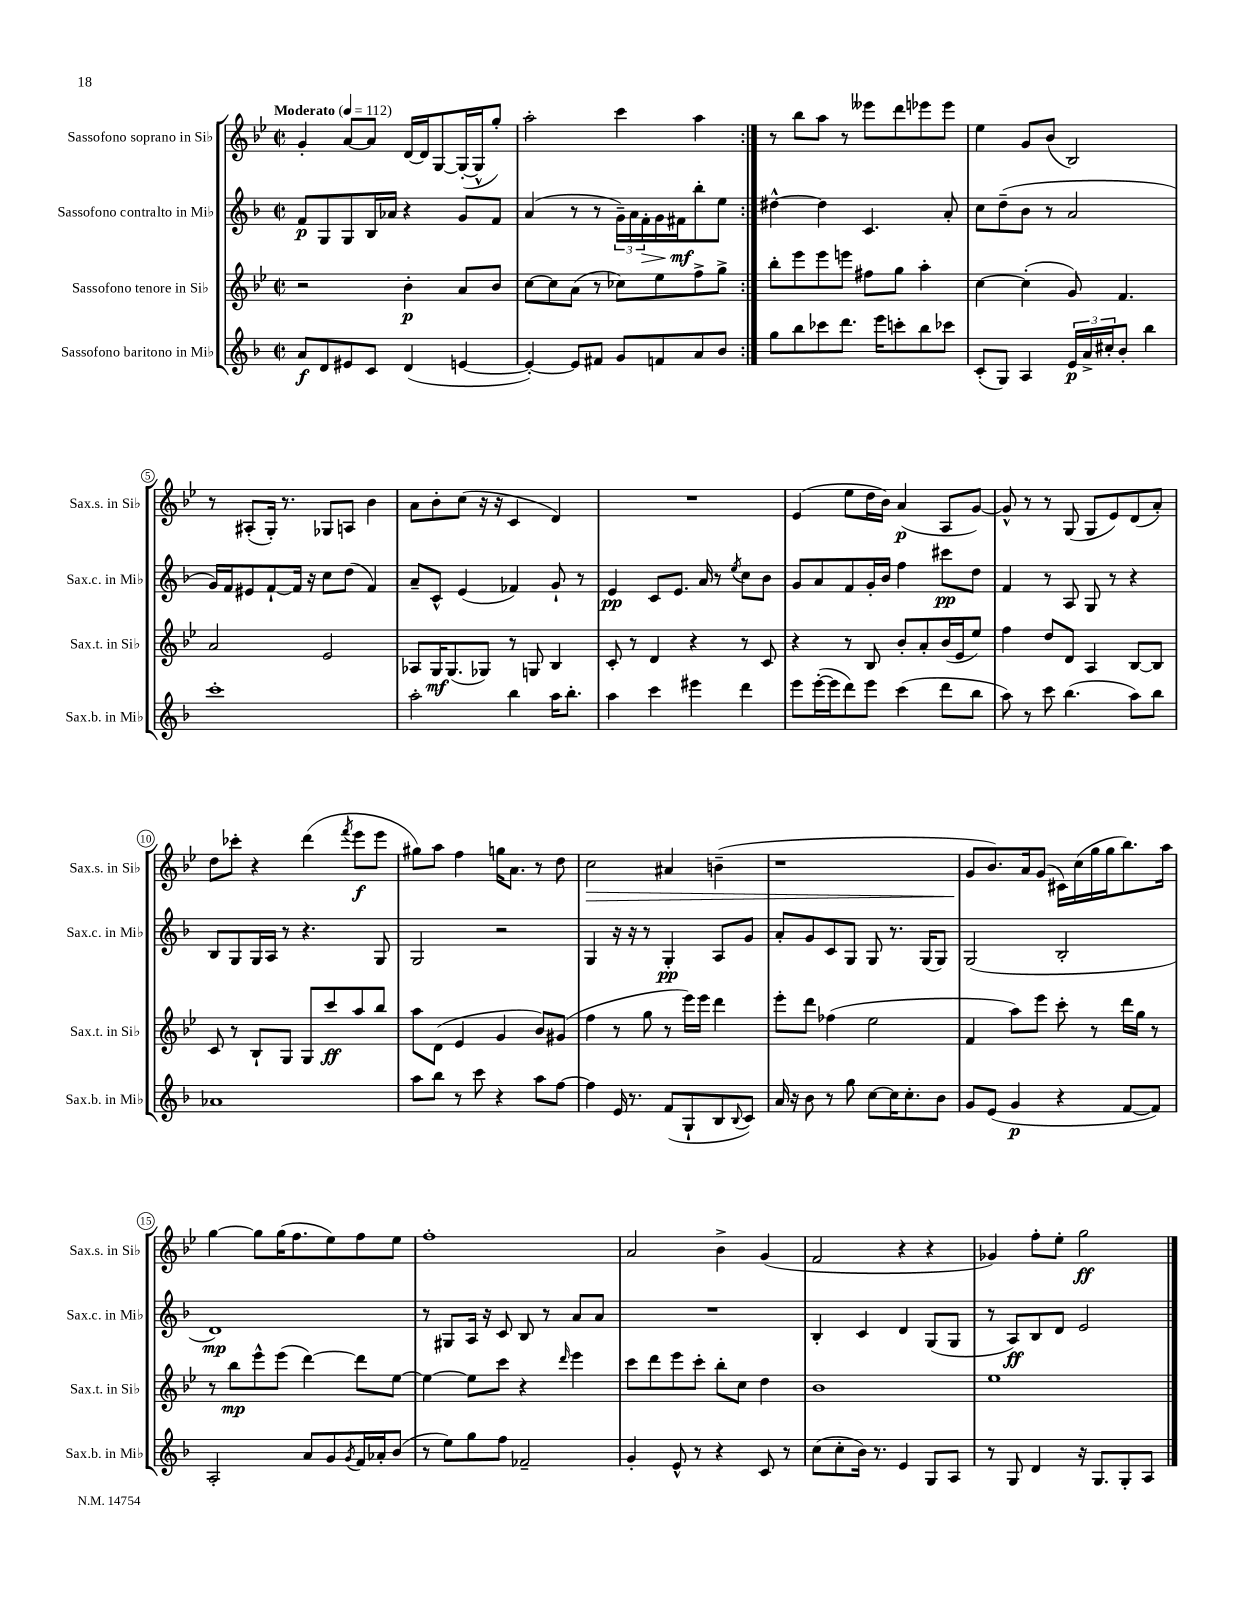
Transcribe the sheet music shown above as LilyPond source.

<<
\new StaffGroup <<
\new Staff = "s0" \with { instrumentName = "Sassofono soprano in Sib" shortInstrumentName = "Sax.s. in Sib" } {
    \clef treble \key bes \major \defaultTimeSignature \time 2/2 \tempo "Moderato" 4 = 112
    \repeat volta 2 { g'4-. a'8~ a'8 d'16~ d'16 g8~ g16~-.( g16-^ g''8-.) |
    a''2-. c'''4 a''4 | }
    r8 bes''8 a''8 r8 eeses'''8 d'''8 ees'''8 ees'''8 |
    ees''4 g'8 bes'8( bes2) |
    r8 ais8-.( g16-.) r8. ges8 a8 bes'4 |
    a'8 bes'8-. c''8( r16 r16 c'4 d'4) |
    R1 |
    ees'4( ees''8 d''16 bes'16) a'4\p( a8 g'8~) |
    g'8-^ r8 r8 g8( g8 ees'8) d'8( a'8-.) |
    d''8 ces'''8-. r4 d'''4( \acciaccatura { f'''8 } ees'''8\f ees'''8 |
    gis''8) a''8 f''4 g''16 a'8. r8 d''8 |
    c''2\> ais'4 b'4--( |
    r1 |
    g'8\! bes'8.) a'16 g'8( cis'16) c''16( g''16 g''16 bes''8.) a''16 |
    g''4~ g''8 g''16( f''8. ees''8) f''8 ees''8 |
    f''1-. |
    a'2 bes'4-> g'4( |
    f'2 r4 r4 |
    ges'4) f''8-. ees''8-. g''2\ff \bar "|." |
}
\new Staff = "s1" \with { instrumentName = "Sassofono contralto in Mib" shortInstrumentName = "Sax.c. in Mib" } {
    \clef treble \key f \major \defaultTimeSignature \time 2/2
    \repeat volta 2 { f'8\p g8 g8 bes16 aes'16 r4 g'8 f'8 |
    a'4( r8 r8 \tuplet 3/2 { g'16--) a'16 f'16-.\> } g'16 fis'16\mf\! bes''8-. e''8 | }
    dis''4~-^ dis''4 c'4. a'8-. |
    c''8 d''8--( bes'8 r8 a'2 |
    g'16) f'16 eis'8 f'8~-! f'16 r16 c''8 d''8( f'4) |
    a'8-- c'8-^ e'4( fes'4) g'8-! r8 |
    e'4\pp c'8 e'8. a'16 r8 \acciaccatura { e''8 } c''8 bes'8 |
    g'8 a'8 f'8 g'16-. bes'16 f''4 cis'''8\pp d''8 |
    f'4 r8 a8 g8 r8 r4 |
    bes8 g8 g16 a16 r8 r4. g8 |
    g2 r2 |
    g4 r16 r16 r8 g4-.\pp a8 g'8 |
    a'8-. g'8 c'8 g8 g8 r8. g16( g8) |
    g2( bes2-. |
    d'1\mp) |
    r8 gis8 a16 r16 c'8 bes8 r8 a'8 a'8 |
    R1 |
    bes4-. c'4 d'4 g8( g8 |
    r8 a8\ff) bes8 d'8 e'2 \bar "|." |
}
\new Staff = "s2" \with { instrumentName = "Sassofono tenore in Sib" shortInstrumentName = "Sax.t. in Sib" } {
    \clef treble \key bes \major \defaultTimeSignature \time 2/2
    \repeat volta 2 { r2 bes'4-.\p a'8 bes'8 |
    c''8~ c''8 a'8( r8 ces''8) ees''8 f''8-> g''8-> | }
    bes''8-. ees'''8 ees'''8 e'''8 fis''8 g''8 a''4-. |
    c''4~ c''4-.( g'8) f'4. |
    a'2 ees'2 |
    aes8 g16\mf g8.( ges8) r8 g8 bes4 |
    c'8-. r8 d'4 r4 r8 c'8 |
    r4 r8 bes8 bes'8-. a'8-. bes'16( ees'16 ees''8) |
    f''4 d''8 d'8 a4 bes8~ bes8 |
    c'8 r8 bes8-! g8 g8 c'''8\ff a''8 bes''8 |
    a''8 d'8( ees'4 g'4 bes'8) gis'8( |
    f''4 r8 g''8 r8 ees'''16) ees'''16 d'''4 |
    ees'''8-. d'''8 fes''4( ees''2 |
    f'4 a''8) ees'''8 c'''8-. r8 d'''16 g''16 r8 |
    r8 bes''8\mp ees'''8-^ ees'''8( d'''4~) d'''8 ees''8~ |
    ees''4~ ees''8 c'''8 r4 \grace { d'''16 } ees'''4 |
    c'''8 d'''8 ees'''8 c'''8-. bes''8-. c''8 d''4 |
    bes'1 |
    ees''1 \bar "|." |
}
\new Staff = "s3" \with { instrumentName = "Sassofono baritono in Mib" shortInstrumentName = "Sax.b. in Mib" } {
    \clef treble \key f \major \defaultTimeSignature \time 2/2
    \repeat volta 2 { a'8\f d'8 eis'8 c'8 d'4( e'4~ |
    e'4~-.) e'8 fis'8 g'8 f'8 a'8 bes'8 | }
    g''8 bes''8 ces'''8 d'''8. e'''16 c'''8-. bes''8 ces'''8 |
    c'8-.( g8) a4 \tuplet 3/2 { e'16\p a'16-> cis''16-. } bes'8-. bes''4 |
    c'''1-. |
    a''2-. bes''4 a''16 bes''8.-. |
    a''4 c'''4 eis'''4 d'''4 |
    e'''8 e'''16~-.( e'''16 d'''8) e'''8 c'''4( d'''8 bes''8 |
    a''8) r8 c'''8 bes''4.( a''8) bes''8 |
    aes'1 |
    a''8 bes''8 r8 c'''8 r4 a''8 f''8~ |
    f''4 e'16 r8. f'8( g8-! bes8 \appoggiatura { bes8 } c'8) |
    a'16 r16 bes'8 r8 g''8 c''8~ c''16 c''8.-. bes'8 |
    g'8 e'8( g'4\p r4 f'8~ f'8) |
    a2-. a'8 g'8 \acciaccatura { g'8 } f'16 aes'16-. bes'8( |
    r8 e''8) g''8 f''8 fes'2-- |
    g'4-. e'8-^ r8 r4 c'8 r8 |
    c''8( c''8-. bes'16) r8. e'4 g8 a8 |
    r8 g8 d'4 r16 g8. g8-. a8 \bar "|." |
}
>>
>>
\layout { \context { \Score \override BarNumber.stencil = #(make-stencil-circler 0.1 0.3 ly:text-interface::print) } }
